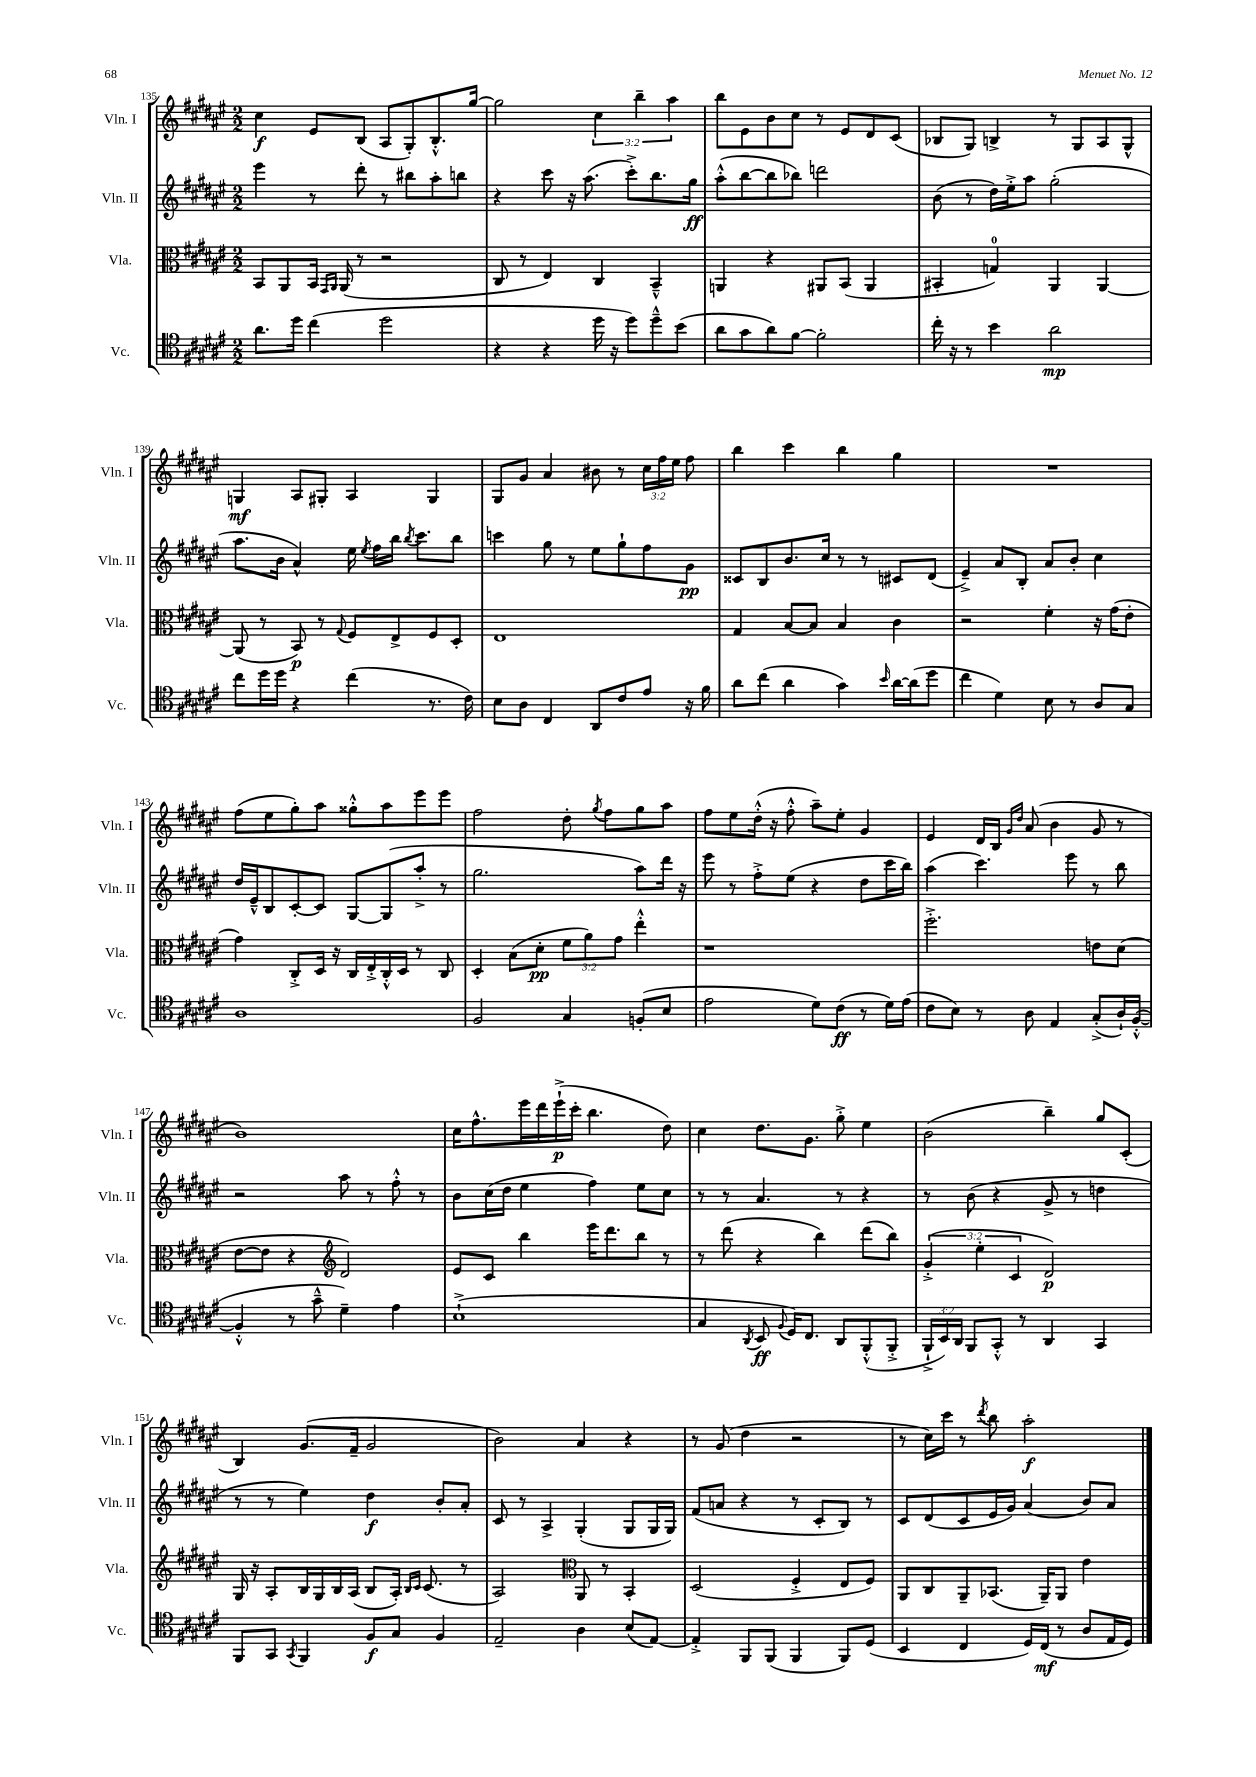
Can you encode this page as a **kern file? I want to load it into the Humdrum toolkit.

**kern	**kern	**kern	**kern
*staff4	*staff3	*staff2	*staff1
*clefC4	*clefC3	*clefG2	*clefG2
*k[f#c#g#d#a#e#]	*k[f#c#g#d#a#e#]	*k[f#c#g#d#a#e#]	*k[f#c#g#d#a#e#]
*M2/2	*M2/2	*M2/2	*M2/2
8.a#	8BB	4eee#	4cc#
.	8AA#	.	.
16dd#	.	.	.
(4cc#	16BB	8r	8e#
.	16qqGG#	.	.
.	16qqAA#	.	.
.	(16AA#	.	.
.	8r	8ddd#'	(8B
2dd#	2r	8r	8A#
.	.	8bb#	8G#')
.	.	8aa#'	8.B'^^
.	.	8bb	.
.	.	.	[16gg#
=	=	=	=
4r	8C#	4r	2gg#]
.	8r	.	.
4r	4E#)	8ccc#	.
.	.	16r	.
.	.	(8.aa#	.
16dd#	4C#	.	6cc#
16r	.	.	.
8dd#)	.	8ccc#'^)	.
.	.	.	6bb~
8dd#~^^	4BB~^^	8.bb	.
.	.	.	6aa#
(8b	.	.	.
.	.	16gg#	.
=	=	=	=
8a#	4AA	(8aa#'^^	8bb
8g#	.	[8bb	8e#
8a#)	4r	8bb]	8b
[8f#	.	8bb-)	8cc#
2f#']	8AA#	2ddd	8r
.	(8BB	.	8e#
.	4AA#	.	8d#
.	.	.	(8c#
=	=	=	=
16cc#'	4BB#'	(8b	8B-
16r	.	.	.
8r	.	8r	8G#)
4b	4G)	16dd#)	4B^
.	.	16ee#'^	.
.	.	8aa#	.
2a#	4AA#	(2gg#'	8r
.	.	.	8G#
.	[4AA#	.	8A#
.	.	.	8G#^^
=	=	=	=
8cc#	(8AA#]	8.aa#	4G
16dd#	8r	.	.
16dd#	.	16b	.
4r	8BB)	4a#^^)	8A#
.	8r	.	8G#'
.	8qqG#	.	.
(4cc#	8F#	16ee#	4A#
.	.	8qee#	.
.	.	16ff#	.
.	8E#^	16bb	.
.	.	8qbb	.
.	.	8.ccc#	.
8.r	8F#	.	4G#
.	8D#'	8bb	.
16c#)	.	.	.
=	=	=	=
8B	1E#	4ccc	8G#
8A#	.	.	8g#
4C#	.	8gg#	4a#
.	.	8r	.
8AA#	.	8ee#	8b#
8c#	.	8gg#`	8r
8e#	.	8ff#	24cc#
.	.	.	24ff#
.	.	.	24ee#
16r	.	8g#	8ff#
16f#	.	.	.
=	=	=	=
8a#	4G#	8c##	4bb
(8cc#	.	8B	.
4a#	[8B	8.b	4ccc#
.	8B]	.	.
.	.	16cc#	.
4g#)	4B	8r	4bb
.	.	8r	.
16qqb	.	.	.
[16a#	4c#	8c#	4gg#
(16a#]	.	.	.
8dd#	.	(8d#	.
=	=	=	=
4cc#	2r	4e#~^)	1r
4d#)	.	8a#	.
.	.	8B'	.
8B	4f#'	8a#	.
8r	.	8b'	.
8A#	16r	4cc#	.
.	(16g#	.	.
8G#	8e#'	.	.
=	=	=	=
1A#	4g#)	16dd#	(8ff#
.	.	16e#~^^	.
.	.	8B	8ee#
.	8C#'^	[8c#'	8gg#')
.	16D#	8c#]	8aa#
.	16r	.	.
.	16C#	[8G#	8gg##'^^
.	16E#'^	.	.
.	16C#'^^	(8G#]	8aa#
.	16D#	.	.
.	8r	8aa#'^	8eee#
.	8C#	8r	8eee#
=	=	=	=
2F#	4D#'	2.gg#	2ff#
.	(8B	.	.
.	8d#'	.	.
4G#	12f#	.	8dd#'
.	12a#)	.	.
.	.	.	8qgg#
.	.	.	8ff#
.	12g#	.	.
(8F'	4ee#'^^	8aa#)	8gg#
8B	.	16ddd#	8aa#
.	.	16r	.
=	=	=	=
2e#	1r	8eee#	8ff#
.	.	8r	8ee#
.	.	8ff#'^	(16dd#'^^
.	.	.	16r
.	.	(8ee#	8ff#'^^
8d#)	.	4r	8aa#~)
(8c#	.	.	8ee#'
8r	.	8dd#	4g#
16d#)	.	16ccc#	.
(16e#	.	16bb)	.
=	=	=	=
8c#	2.ff#'^	(4aa#	4e#
8B)	.	.	.
8r	.	4.ccc#)	16d#
.	.	.	16B
.	.	.	16qqg#
.	.	.	16qqdd#
8A#	.	.	(8a#
4E#	.	.	4b
.	.	8eee#	.
(8G#'^	8e	8r	8g#
16A#`)	(8d#	8bb	8r
([16F#'^^	.	.	.
=	=	=	=
4F#'^^]	[8e#	2r	1b)
.	8e#]	.	.
8r	4r	.	.
8g#~^^	.	.	.
*	*clefG2	*	*
4d#~)	2d#)	8aa#	.
.	.	8r	.
4e#	.	8ff#'^^	.
.	.	8r	.
=	=	=	=
(1B`^	8e#	8b	16cc#
.	.	.	8.ff#^^
.	8c#	(16cc#	.
.	.	16dd#	.
.	4bb	4ee#	16eee#
.	.	.	16ddd#
.	.	.	(16eee#`^
.	.	.	16ccc#'
.	16eee#	4ff#)	4.bb
.	8.ddd#	.	.
.	8bb	8ee#	.
.	8r	8cc#	8dd#)
=	=	=	=
4G#	8r	8r	4cc#
.	(8ddd#	8r	.
8qAA#	.	.	.
8BB	4r	4.a#	8.dd#
8qqF#	.	.	.
16D#)	.	.	.
8.C#	.	.	8.g#
.	4bb)	.	.
8AA#	.	8r	8gg#'^
(8FF#'^^	(8ddd#	4r	4ee#
8FF#'^	8bb)	.	.
=	=	=	=
24FF#`^	(6g#'^	8r	(2b
24BB)	.	.	.
24AA#	.	.	.
8FF#	.	(8b	.
.	6ee#'	.	.
8GG#'^^	.	4r	.
.	6c#	.	.
8r	.	.	.
4AA#	2d#)	8g#^	4bb~)
.	.	8r	.
4GG#	.	4dd	8gg#
.	.	.	(8c#'
=	=	=	=
8FF#	16G#	8r	4B)
.	16r	.	.
8GG#	8A#'	8r	.
8qGG#	.	.	.
4FF#	16B	4ee#)	(8.g#
.	16G#	.	.
.	16B	.	.
.	(16A#	.	16f#~
8F#	8B	4dd#	2g#
8G#	16A#')	.	.
.	16qqB	.	.
.	16qqc#	.	.
.	(8.c#	.	.
4F#	.	8b'	.
.	8r	8a#'	.
=	=	=	=
2E#~	2A#)	8c#	2b)
.	.	8r	.
.	.	4A#^	.
*	*clefC3	*	*
4A#	8AA#	(4G#'	4a#
.	8r	.	.
(8B	4BB'	8G#	4r
[8E#)	.	16G#	.
.	.	16G#)	.
=	=	=	=
4E#'^]	(2D#	(8f#	8r
.	.	8a	(8g#
8FF#	.	4r	4dd#
(8FF#	.	.	.
4FF#	4F#'^	8r	2r
.	.	8c#'	.
8FF#)	8E#	8B)	.
(8D#	8F#)	8r	.
=	=	=	=
4BB	8AA#	8c#	8r
.	8C#	(8d#	16cc#)
.	.	.	16ccc#
4C#	8AA#~	8c#	8r
.	.	.	8qddd#
.	(8.BB-	16e#	8bb
.	.	16g#)	.
16D#)	.	(4a#	2aa#'
(16C#	16AA#~)	.	.
8r	8AA#	.	.
8A#	4e#	8b)	.
16E#	.	8a#	.
16D#)	.	.	.
==	==	==	==
*-	*-	*-	*-
